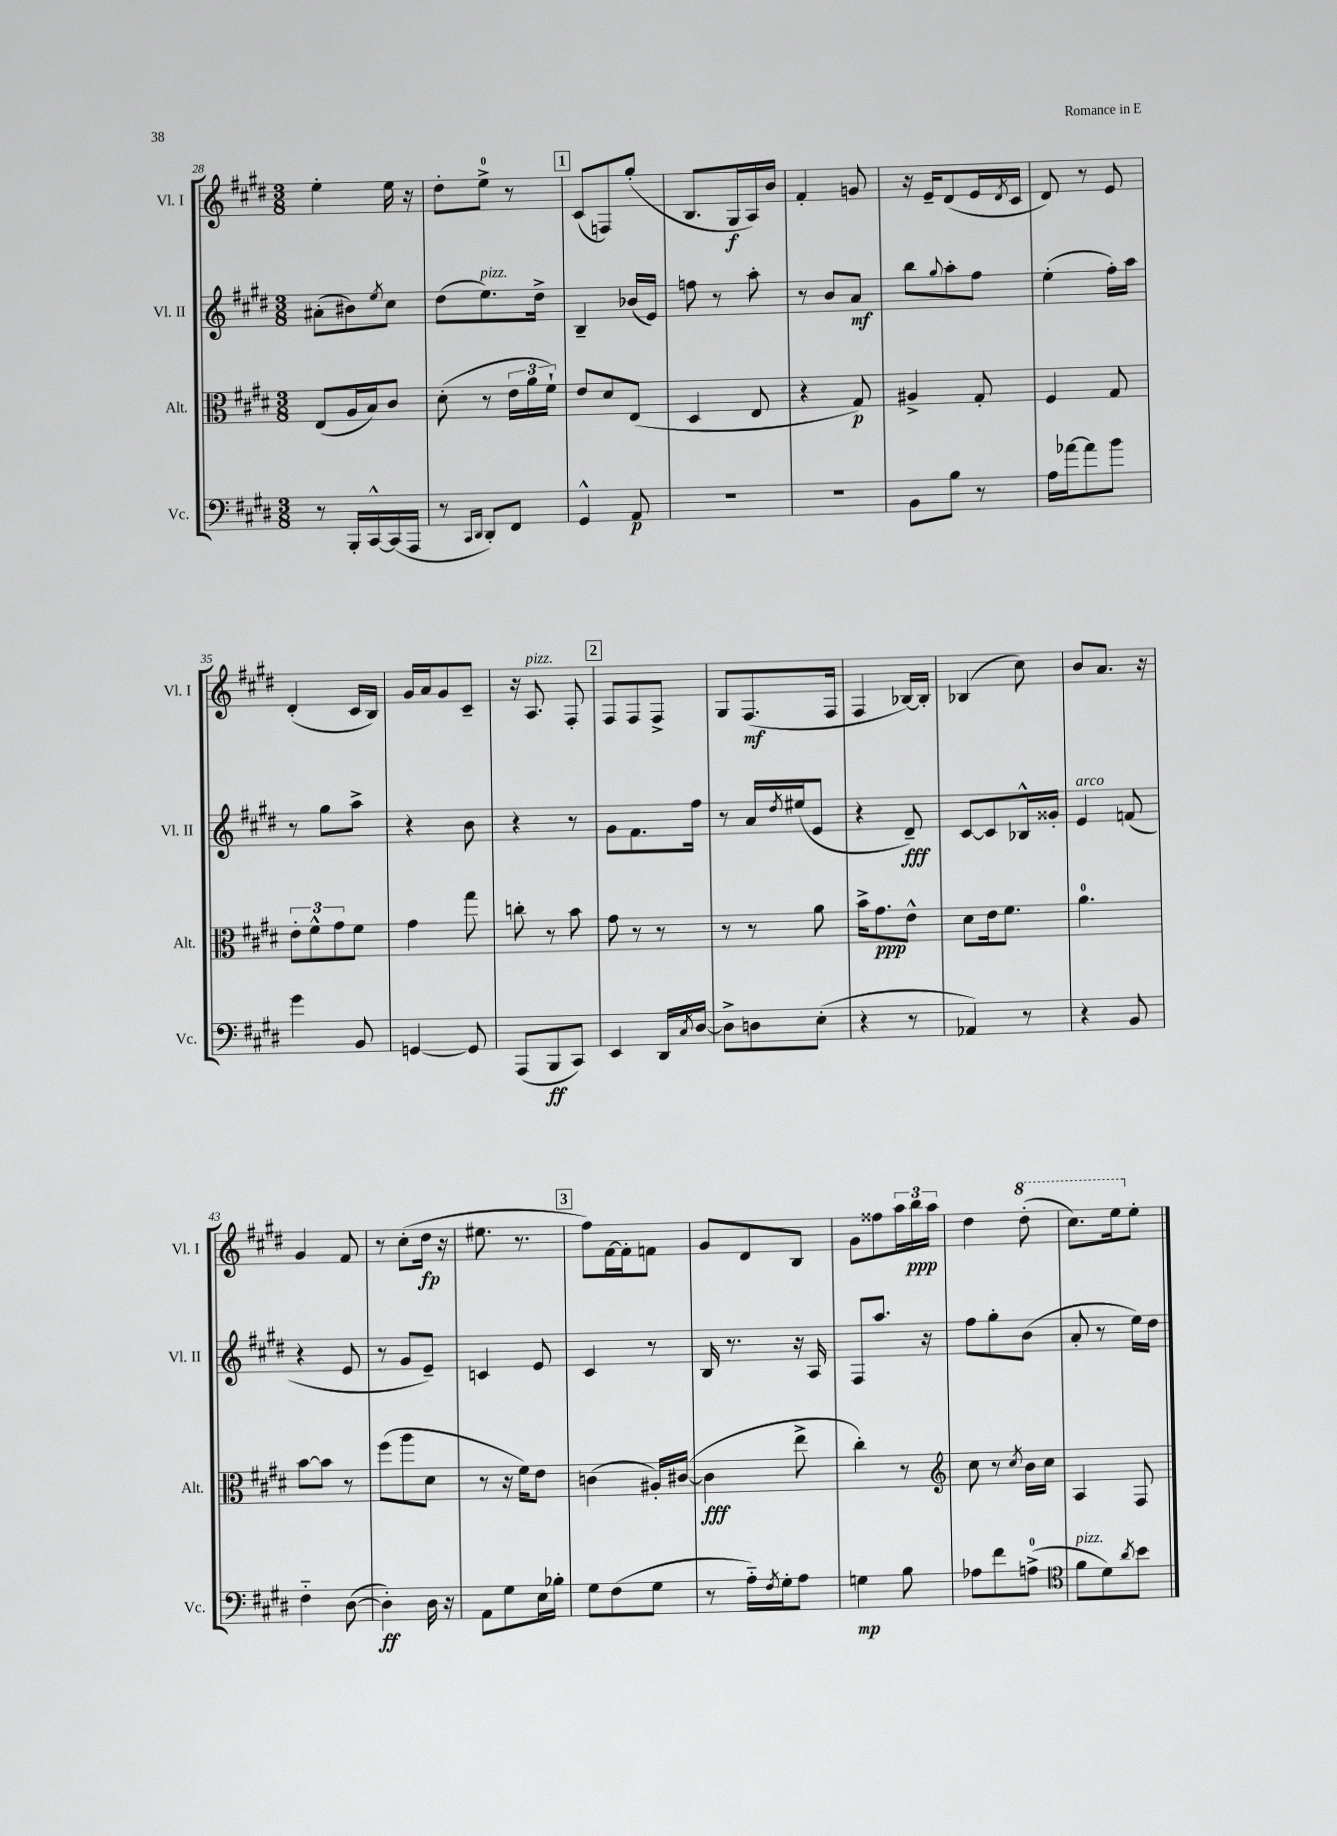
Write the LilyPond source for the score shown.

<<
\new StaffGroup <<
\new Staff = "s0" \with { instrumentName = "Vl. I" shortInstrumentName = "Vl. I" } {
    \clef treble \key e \major \numericTimeSignature \time 3/8
    e''4-. e''16 r16 |
    dis''8-. e''8-0-> r8 |
    \mark \markup { \box "1" } cis'8( f8) gis''8-.( |
    b8. gis16\f a16) b'16 |
    fis'4-. g'8 |
    r16 e'16-- dis'8( e'16 \acciaccatura { dis'8 } cis'16 |
    dis'8) r8 e'8 |
    dis'4-.( cis'16 b16) |
    gis'16 a'16 gis'8 cis'8-- |
    r16 a8.^\markup { \italic "pizz." } fis8-. |
    \mark \markup { \box "2" } fis8 fis8 fis8-> |
    gis8 fis8.\mf( fis16 |
    fis4 bes16~) bes16-. |
    bes4( cis''8) |
    b'8 a'8. r16 |
    gis'4 fis'8 |
    r8 cis''8-.( dis''16\fp r16 |
    eis''8. r8. |
    \mark \markup { \box "3" } fis''8) fis'16~ fis'16-. f'8 |
    gis'8 dis'8 b8 |
    gis'8 fisis''8 \tuplet 3/2 { a''16 b''16\ppp a''16 } |
    dis''4 \ottava #1 dis'''8-.( |
    cis'''8.) e'''16 \ottava #0 e''8-. \bar "|." |
}
\new Staff = "s1" \with { instrumentName = "Vl. II" shortInstrumentName = "Vl. II" } {
    \clef treble \key e \major \numericTimeSignature \time 3/8
    ais'8-.( bis'8) \acciaccatura { e''8 } cis''8 |
    dis''8( e''8.^\markup { \italic "pizz." }) dis''16-> |
    \mark \markup { \box "1" } b4-- bes'16( e'16) |
    f''8 r8 a''8-. |
    r8 b'8 a'8\mf |
    b''8 \appoggiatura { gis''8 } a''8-. fis''8 |
    e''4-.( fis''16-.) a''16 |
    r8 gis''8 a''8-> |
    r4 b'8 |
    r4 r8 |
    \mark \markup { \box "2" } gis'8 fis'8. fis''16 |
    r8 a'16 \acciaccatura { dis''8 } eis''16( e'8 |
    r4 dis'8--\fff) |
    cis'8~ cis'8 bes16-^ gisis'16-. |
    e'4^\markup { \italic "arco" } f'8( |
    r4 e'8 |
    r8 gis'8 e'8--) |
    c'4 e'8 |
    \mark \markup { \box "3" } cis'4 r8 |
    b16 r8. r16 a16 |
    fis8 a''8. r16 |
    fis''8 gis''8-. b'8( |
    a'8-. r8 e''16) dis''16 \bar "|." |
}
\new Staff = "s2" \with { instrumentName = "Alt." shortInstrumentName = "Alt." } {
    \clef alto \key e \major \numericTimeSignature \time 3/8
    e8( a16 b16) cis'8 |
    dis'8-.( r8 \tuplet 3/2 { e'16 a'16 fis'16-!) } |
    \mark \markup { \box "1" } e'8 dis'8 e8( |
    dis4 e8 |
    r4 gis8\p) |
    ais4-> gis8-. |
    fis4 gis8 |
    \tuplet 3/2 { e'8-. fis'8-^ gis'8 } fis'8 |
    gis'4 gis''8 |
    c''8-. r8 b'8 |
    \mark \markup { \box "2" } gis'8 r8 r8 |
    r8 r8 a'8 |
    b'16-> gis'8.\ppp e'8-^ |
    dis'8 e'16 fis'8. |
    a'4.-0 |
    b'8~ b'8 r8 |
    fis''8( a''8 dis'8 |
    r8 r16 fis'16) e'8 |
    \mark \markup { \box "3" } c'4( ais16-.) cis'16~( |
    cis'4\fff e''8-> |
    cis''4-.) r8 |
    \clef treble cis''8 r8 \acciaccatura { cis''8 } b'16 cis''16 |
    a4 fis8 \bar "|." |
}
\new Staff = "s3" \with { instrumentName = "Vc." shortInstrumentName = "Vc." } {
    \clef bass \key e \major \numericTimeSignature \time 3/8
    r8 b,,16-. cis,16~-^ cis,16( a,,16 |
    r8 \grace { cis,16 dis,16 } dis,8-.) fis,8 |
    \mark \markup { \box "1" } gis,4-^ a,8\p |
    R4. |
    R4. |
    b,8 b8 r8 |
    a16 aes'16~ aes'8 b'8 |
    gis'4 b,8 |
    g,4~ g,8 |
    a,,8( b,,8\ff cis,8) |
    \mark \markup { \box "2" } e,4 dis,16 \acciaccatura { cis8 } dis16~ |
    dis8-> d8 e8-.( |
    r4 r8 |
    aes,4) r8 |
    r4 b,8 |
    fis4-_ dis8~( |
    dis4-.\ff) dis16 r16 |
    a,8 gis8 e16 bes16-. |
    \mark \markup { \box "3" } gis8 fis8( gis8 |
    r8 a16-_) \acciaccatura { fis8 } gis16-. a8 |
    g4\mp b8 |
    aes8 fis'8 a8-0->( |
    \clef tenor fis'8^\markup { \italic "pizz." } dis'8) \acciaccatura { a'8 } b'8 \bar "|." |
}
>>
>>
\layout { \context { \Score currentBarNumber = #28 } }
